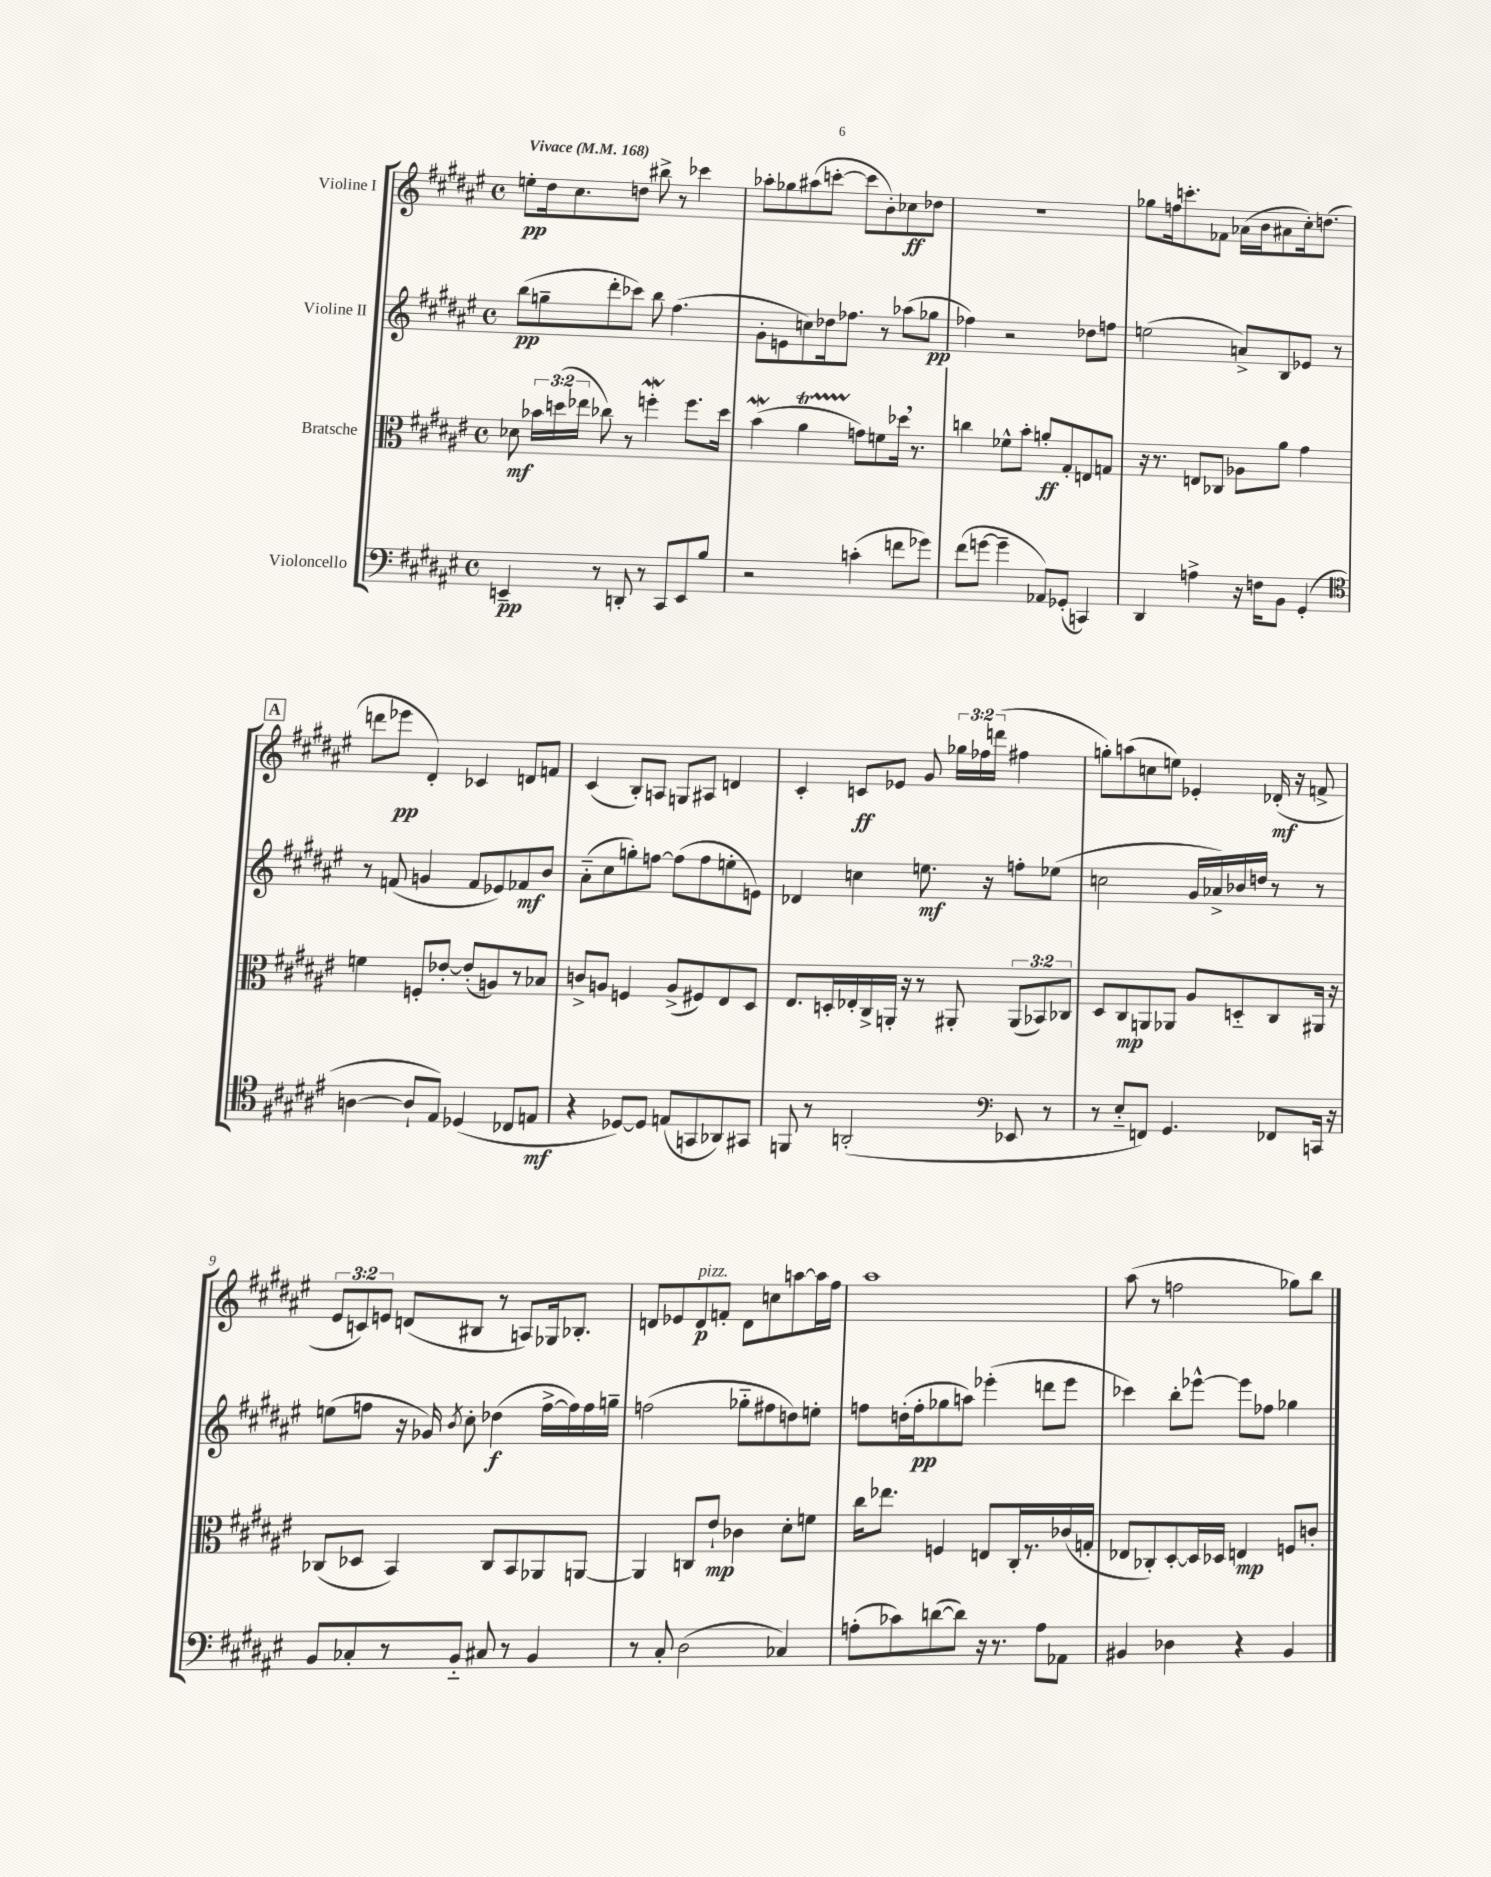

**kern	**kern	**kern	**kern
*staff4	*staff3	*staff2	*staff1
*clefF4	*clefC3	*clefG2	*clefG2
*k[f#c#g#d#a#e#]	*k[f#c#g#d#a#e#]	*k[f#c#g#d#a#e#]	*k[f#c#g#d#a#e#]
*M4/4	*M4/4	*M4/4	*M4/4
*met(c)	*met(c)	*met(c)	*met(c)
*MM168	*MM168	*MM168	*MM168
4EE~	8d-	(8bb	8ee'
.	24b-	8gg~	16dd#
.	(24dd	.	.
.	.	.	8.cc#
.	24ee-	.	.
8r	8cc-)	8ddd#'	.
8DD'	8r	8ccc-)	8dd
8r	4ff'	8bb	8bb#^
8CC#	.	(4.ff#	8r
8EE	8.ff	.	4ccc-
8B	.	.	.
.	16dd	.	.
=	=	=	=
2r	(4b	8g#'	8aa-'
.	.	8e	8gg-
.	4a#	8cc)	(8aa#
.	.	16dd-	[8ccc'
.	.	8.ff-	.
(4c'	8g)	.	8ccc]
.	8f	8r	8b')
8f	16dd-	(8aa-	8cc-
.	8.r	.	.
8g-)	.	8gg-	8dd-
=	=	=	=
(8f#	4cc	4ff-)	1r
[8g	.	.	.
4g~]	8f-^^	2r	.
.	8b'	.	.
8AA-)	8a'	.	.
(8GG-'	8G#'	.	.
4CC)	8E	8dd-	.
.	8G	8ff	.
=	=	=	=
4DD#	16r	(2ee	8gg-
.	8.r	.	.
.	.	.	16ff
.	.	.	8.ccc'
4A^	8E	.	.
.	8C-	.	8f-
16r	8A-	8a^)	(16a-
16F	.	.	16b
8BB	8a#	8B	8a#
(4GG#'	4g#	8e-	16cc#')
.	.	.	(8.dd
.	.	8r	.
=	=	=	=
*clefC4	*	*	*
[4A	4f	8r	8ddd
.	.	(8f	8eee-
8A`]	8F'	4g	4d#')
8E#)	[8e-'	.	.
(4D-	(8e-']	8f	4c-
.	8A)	8e-)	.
8C-	8r	8f-	8d
8E	8B-	8b	8f
=	=	=	=
4r	8c^	(8a#'~	(4c#
.	8A	8cc#	.
[8D-)	4F	8gg')	8B')
8D-]	.	[8ff	8A
(8E	(8A^	(8ff]	8G
8GG	8F#)	8ff	8A#
8AA-)	8E#	8ee'	4d
8GG#	8D#	8e)	.
=	=	=	=
8FF	8.E#	4d-	4c#'
8r	.	.	.
.	16D'	.	.
(2AA'	16E-'	4cc	8c
.	16C#^	.	.
.	16AA'	.	8e-
.	16r	.	.
.	8r	8.ee	8g#
.	8AA#'	.	24gg-
.	.	.	24ff-
.	.	16r	.
.	.	.	(24ddd
*clefF4	*	*	*
8EE-	(12AA#	8ff'	4ff#
.	12BB-)	.	.
8r	.	(8ee-	.
.	12C-	.	.
=	=	=	=
8r	8D#	2cc	8gg')
8E#'~	8C#	.	(8aa
8FF)	8AA	.	8cc
4.GG#	8AA-	.	8ee)
.	8A#	16g#	4e-'
.	.	16a-^)	.
.	8D'~	16b-	.
.	.	16dd	.
8FF-	8C#	8r	(16d-'
.	.	.	16r
16CC	16AA#	8r	8f^
16r	16r	.	.
=	=	=	=
8BB	(8C-	(8ee	12e#
.	.	.	12c)
8C-'	8D-	8ff	.
.	.	.	12e
8r	4BB)	16r	(8d
.	.	16g-)	.
.	.	8qb	.
8BB'~	.	8cc#'	8B#
8C#	8C-	(4dd-	8r
8r	8BB	.	8A)
4BB	8AA-	[16ff^	16G-
.	.	16ff])	8.B-'
.	[8AA	16ff	.
.	.	16gg~	.
=	=	=	=
8r	4AA]	(2ff	8d
8C#'	.	.	8e-
(2D#	8C	.	8d
.	8e#`	.	8f'
.	4c-	8gg-'~	8d
.	.	8ff#	8cc
4C-)	8d#'	8dd)	[8aa
.	8f	8ee'	16aa]
.	.	.	16ff#
=	=	=	=
(8A'	16cc#	8ff	1aa#
.	8.ee-	.	.
8c-)	.	(16dd'	.
.	.	16ff'	.
([8d	4F	8gg-	.
8d])	.	8aa)	.
16r	8E	(4eee-'	.
8.r	.	.	.
.	16C#'	.	.
.	8.r	.	.
8A	.	8ddd	.
8AA-	(16c-	8eee-	.
.	16G'	.	.
=	=	=	=
4BB#	8E-	4ccc-)	(8aa#
.	8C-')	.	8r
4D-	[8D#'	8bb'	2ff
.	16D#]	[8eee-^^	.
.	16D-	.	.
4r	4E	8eee-]	.
.	.	8ff-	.
4BB#	8F	4gg-	8gg-)
.	8c'	.	8bb
==	==	==	==
*-	*-	*-	*-
